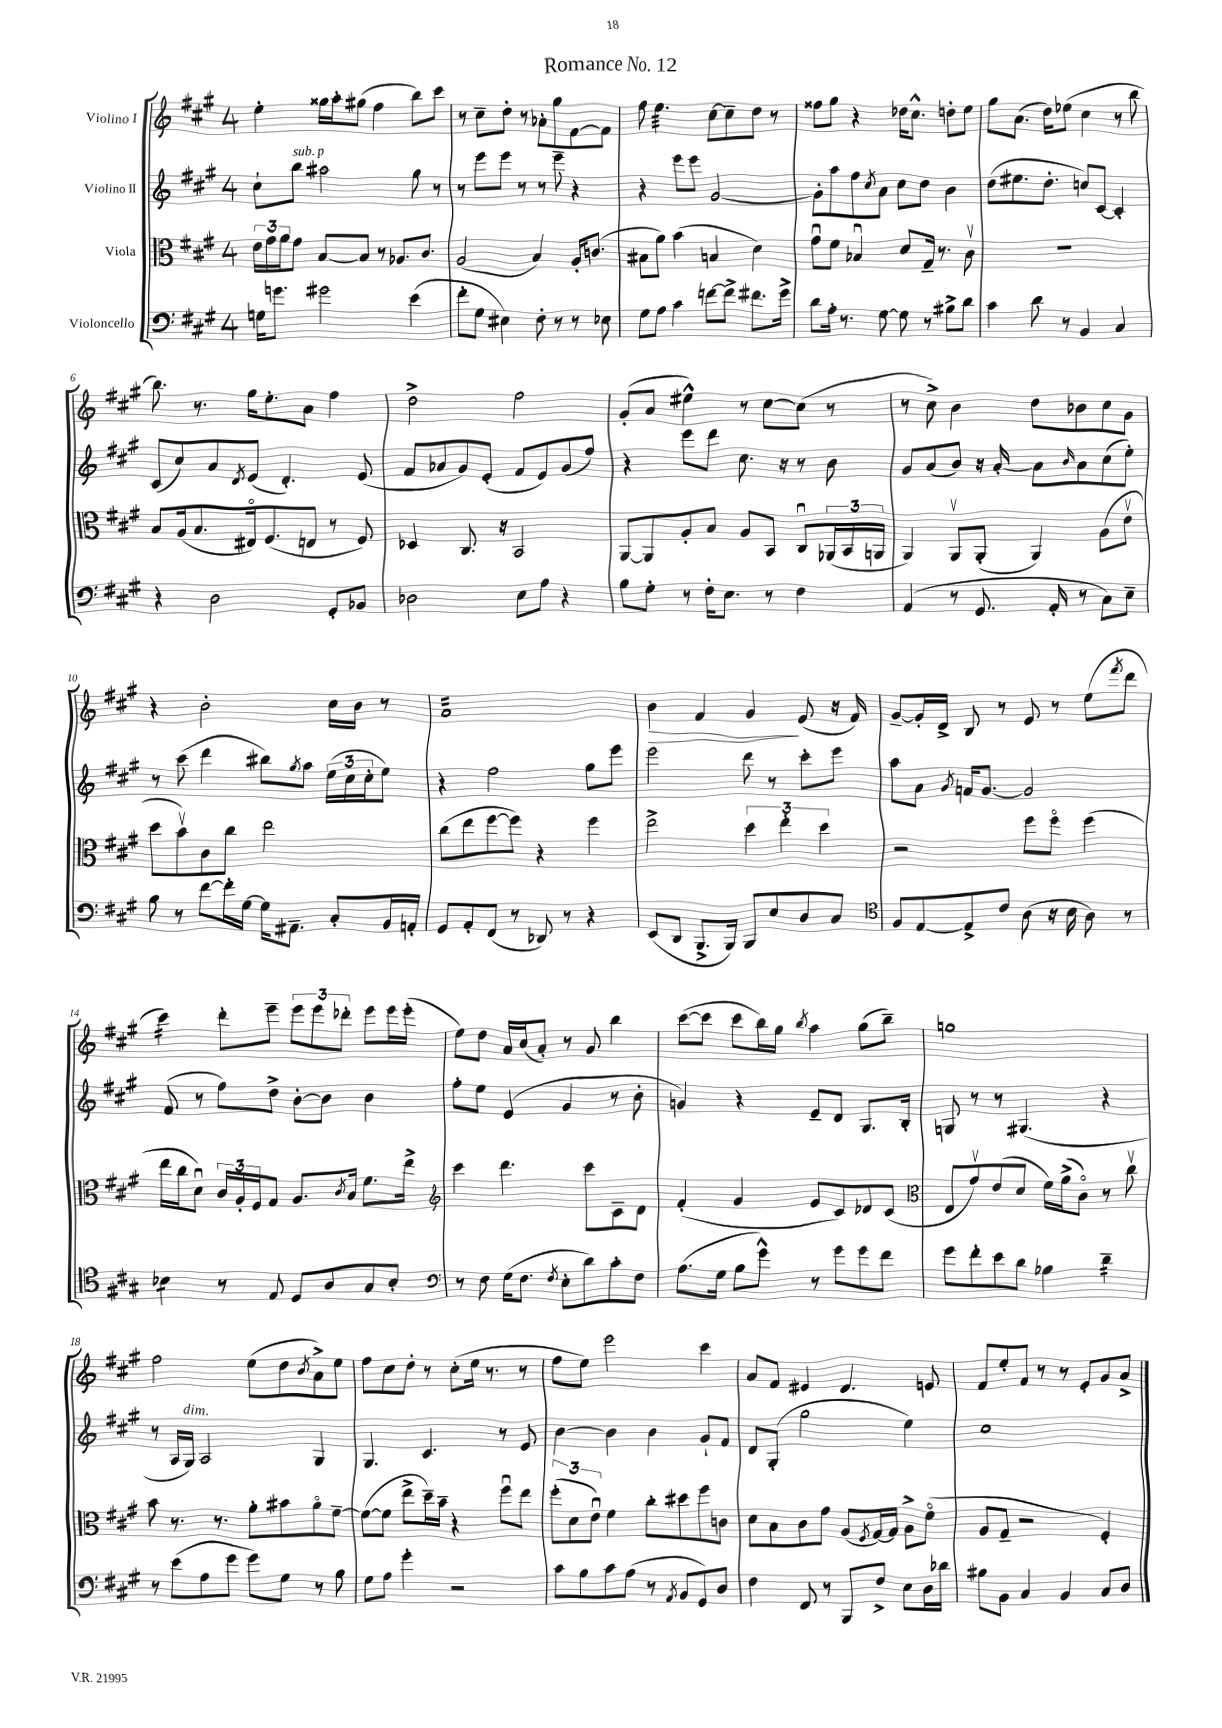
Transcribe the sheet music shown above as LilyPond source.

\header { title = "Romance No. 12" }
<<
\new StaffGroup <<
\new Staff = "s0" \with { instrumentName = "Violino I" } {
    \clef treble \key a \major \once \override Staff.TimeSignature.style = #'single-digit \time 4/4
    e''4-. gisis''16 a''16-. gis''8( fis''4 b''8) cis'''8 |
    r8 cis''8-- d''8-. r8 aes'8-. gis''8 fis'8~ fis'8 |
    fis''8 e''4.:32 cis''8~ cis''8-- d''8 r8 |
    fisis''8 gis''8 r4 des''16 cis''8.-^ d''8-. e''8 |
    gis''8 a'8.( d''16) ees''8( cis''4 r8 b''8 |
    b''8.) r8. gis''16 e''8.-. a'8 fis''4 |
    d''2-> fis''2 |
    gis'8-.( a'8 eis''4-^) r8 cis''8~ cis''8( r8 |
    r8 cis''8->) b'4 d''8 bes'8 cis''8 gis'8 |
    r4 b'2-. cis''16 b'16 r8 |
    a'1:16 |
    b'4\> fis'4 gis'4\! e'8( r16 fis'16) |
    gis'8~-- gis'16-. d'16-> b8 r8 e'8 r8 e''8( \acciaccatura { fis'''8 } d'''8 |
    cis'''4:16) d'''8-. e'''8-- \tuplet 3/2 { e'''8 e'''8 des'''8-. } e'''8 e'''16 e'''16-.( |
    e''8) d''8 a'16 cis''16( a'8-.) r8 gis'8 b''4 |
    cis'''8~( cis'''8 cis'''8 b''16) gis''16 \acciaccatura { b''8 } a''4 gis''8( b''8--) |
    g''1 |
    fis''2 e''8( d''8 \acciaccatura { b'8 } a'8->) e''8 |
    fis''8 cis''8 d''8-. r8 cis''8-.( e''16 r8. r8 |
    fis''8 e''8) e'''2 cis'''4 |
    a'8 fis'8 eis'4 d'4. e'8 |
    fis'8 e''8-. fis'8 r8 r8 e'8-. gis'8 a'8-> \bar "|." |
}
\new Staff = "s1" \with { instrumentName = "Violino II" } {
    \clef treble \key a \major \once \override Staff.TimeSignature.style = #'single-digit \time 4/4
    cis''8-! b''8^\markup { \italic "sub. p" } ais''2 gis''8 r8 |
    r8 e'''8 e'''8 r8 r8 e'''8-- r4 |
    r4 e'''8 e'''8 gis'2~ |
    gis'8-. a''8 fis''8 \acciaccatura { cis''8 } a'8 cis''8 d''8 b'4 |
    d''8( eis''8. d''8.-. c''8) cis'8~ cis'4-. |
    cis'8( cis''8) a'8 \acciaccatura { d'8 } e'8( d'4.-.) e'8( |
    fis'8 aes'8 gis'8) e'8-.( fis'8 e'8) gis'8( fis''8) |
    r4 e'''8 d'''8 cis''8. r16 r8 b'8 |
    gis'8 a'8( b'8) r16 a'16~-. a'8 \grace { b'16 } a'8 cis''8( e''8-.) |
    r8 cis'''8( d'''4 bis''8) \acciaccatura { gis''8 } a''8 \tuplet 3/2 { e''16( cis''16 cis''16-. } e''8) |
    r4 fis''2 gis''8 e'''8 |
    e'''2 d'''8 r8 cis'''8-. e'''8 |
    a''8 a'8 \acciaccatura { gis'8 } f'16 gis'8.~ gis'2 |
    fis'8( r8 fis''8) d''8-> b'8~-. b'8 b'4 |
    fis''8-. e''8 e'4( gis'4 r8 b'8-. |
    g'4) r4 e'8-- d'8 gis8. b16-. |
    g8 r8 r8 gis4.( r4 |
    r8 a16 gis16^\markup { \italic "dim." }) a2 gis4 |
    gis4. cis'4. r8 e'8 |
    b'4~ b'4 b'4 gis'8-! fis'8 |
    d'8 gis8-.( gis''2 e''4) |
    cis''1 \bar "|." |
}
\new Staff = "s2" \with { instrumentName = "Viola" } {
    \clef alto \key a \major \once \override Staff.TimeSignature.style = #'single-digit \time 4/4
    \tuplet 3/2 { e'16 gis'16 a'16 } gis'8 b8~ b8 r8 aes8. cis'8. |
    a2( b4) a16-. c'8.( |
    bis8 a'8) b'4( b4 d'4) |
    gis'8\downbow fis'8 bes4\downbow d'8 gis16-- r8. cis'8\upbow |
    R1 |
    b8 a16( b8. eis16\flageolet) fis8.( e8 r8 fis8) |
    des4 cis8. r16 b,2 |
    a,8~ a,8 a8-. b8 a8 b,8 cis8\downbow \tuplet 3/2 { aes,16( b,16 a,16 } |
    a,4) a,8\upbow a,8-.( a,4) a8( e'8\upbow |
    d''8 b'8\upbow) cis'8 cis''8 e''2 |
    cis''8( e''8 fis''8~ fis''8) r4 fis''4 |
    e''2-> \tuplet 3/2 { d''4 e''4-. d''4 } |
    r2 fis''8 fis''8\flageolet fis''4( |
    e''16 cis''16 d'8\downbow) \tuplet 3/2 { cis'16 a16-. fis16 } gis8 a8. \acciaccatura { cis'8 } b16 fis'8. e''16-> |
    \clef treble cis'''4 d'''4. cis'''8 cis'8-- d'8 |
    fis'4-.( gis'4 e'8 cis'8) des'8 cis'8( |
    \clef alto e8 gis'8\upbow) e'8( d'8 fis'16) a'16->( cis'8\flageolet) r8 cis''8\upbow |
    b'8 r8. r8. a'8-. bis'8 a'8\flageolet fis'8~-- |
    fis'8~( fis'8 e''8-> d''16--) b'16-- r4 fis''8\downbow e''8 |
    \tuplet 3/2 { fis''8-.( d'8 e'8\downbow) } fis'4 cis''8-. dis''8 fis''8 c'8 |
    d'8 b8 cis'8 gis'8 a8( \acciaccatura { fis8 } gis16~) gis16 a8-> fis'8\flageolet( |
    a8 gis8-- r2 fis4-.) \bar "|." |
}
\new Staff = "s3" \with { instrumentName = "Violoncello" } {
    \clef bass \key a \major \once \override Staff.TimeSignature.style = #'single-digit \time 4/4
    g16 g'8. gis'2 e'4( |
    fis'8-. gis8 eis4) fis8-. r8 r8 ees8 |
    gis8 a8 cis'4 f'8~ f'8-> fis'8. gis'16-> |
    d'8 a16-. r8. gis8~ gis8 r8 bis8-> d'8 |
    cis'4 d'8 r8 b,4 cis4 |
    r4 d2 gis,8-. bes,8 |
    des2 e8 a8 r4 |
    b8 gis8-. r8 fis16-. e8. r8 fis4 |
    a,4( r8 gis,8. a,16-. r8 cis8) e8-- |
    b8 r8 fis'8~ fis'16-. gis16~ gis16 ais,8.-- cis8-. b,16 a,16-. |
    gis,8 a,8-. fis,8( r8 des,8) r8 r4 |
    e,8( d,8 b,,8.-> b,,16) b,,8 e8 d8 cis8 |
    \clef tenor fis8 e8~ e8-> cis'8 a8( r16 b16 a8) r8 |
    bes4:8 r8 e8 d8 a8 gis8 bes8-. |
    \clef bass r8 fis8 gis16( fis8. \acciaccatura { fis8 } e8-. d'8) cis'8-. fis8 |
    a8.( gis16 b8 gis'8-^) r8 gis'8 gis'8 fis'8 |
    gis'8 fis'8-. e'8 d'8 bes4 d'4:16-- |
    r8 e'8( a8 gis'8 gis'8) gis8 r8 b8 |
    gis8 a8 gis'4-. r2 |
    cis'8 b8 cis'8 a8( r8 \acciaccatura { a,8 } b,8 gis,8) d8 |
    fis4 fis,8 r8 b,,8 fis8-> e8 d16 des'16 |
    bis8 b,8 cis4 b,4 cis8 d8 \bar "|." |
}
>>
>>
